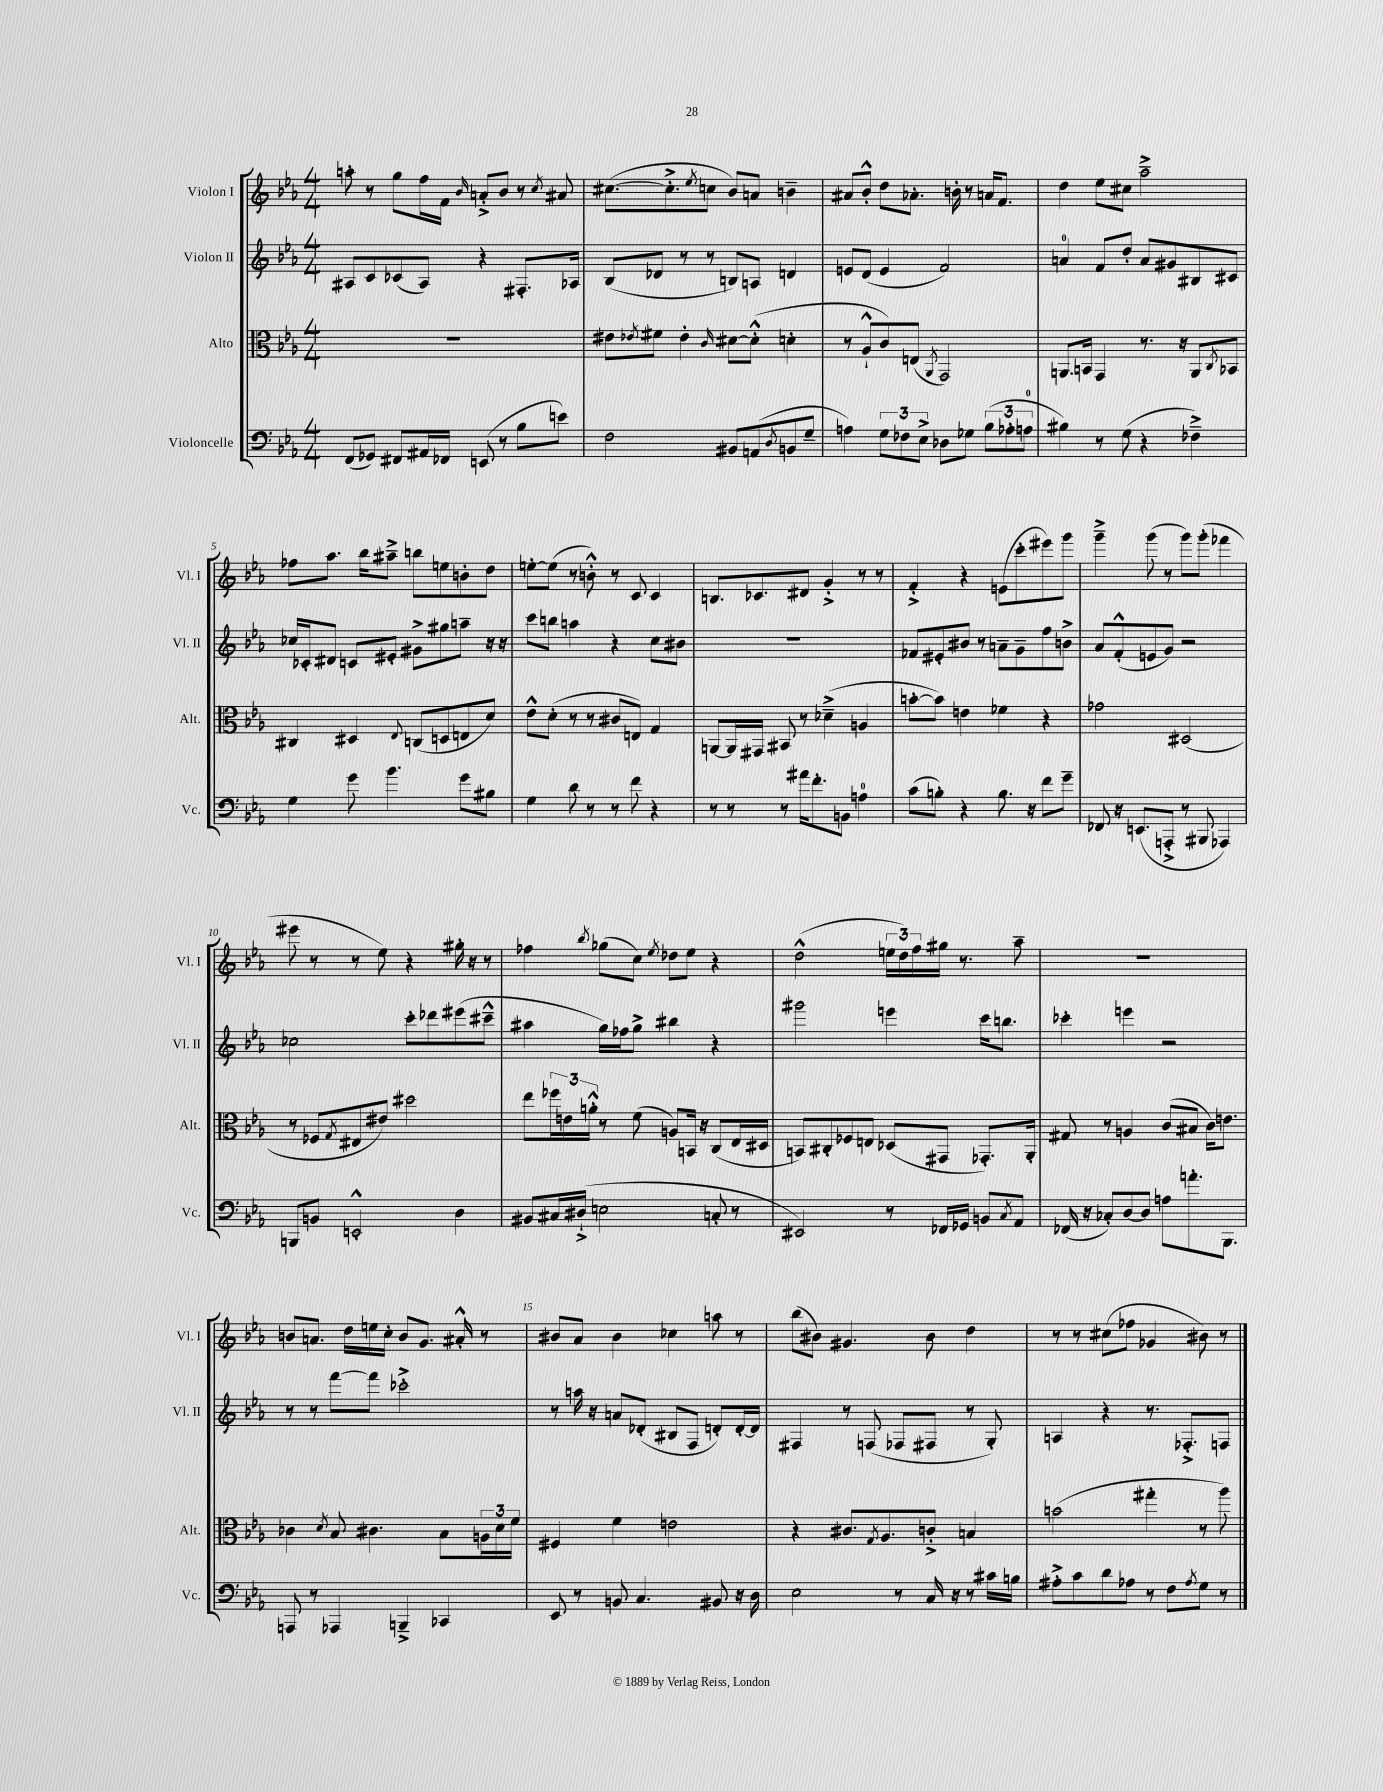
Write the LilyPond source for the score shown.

<<
\new StaffGroup <<
\new Staff = "s0" \with { instrumentName = "Violon I" shortInstrumentName = "Vl. I" } {
    \clef treble \key ees \major \numericTimeSignature \time 4/4
    a''8-. r8 g''8 f''16 f'16 \grace { bes'16 } a'8-.-> bes'8 r8 \acciaccatura { c''8 } ais'8 |
    cis''8.~( cis''8.-.-> \acciaccatura { ees''8 } c''8 bes'8) a'8 b'4-- |
    ais'8 bes'8-.-^ d''8 aes'8.-. b'16-. r8 a'16 f'8. |
    d''4 ees''8 cis''8 aes''2---> |
    fes''8 aes''8. bes''16 ais''8---> b''8 e''8 b'8-. d''8 |
    e''8~-. e''8( r8 b'8-.-^) r8 c'8 c'4 |
    b8. ces'8. dis'8 g'4-.-> r8 r8 |
    f'4-.-> r4 e'8( c'''8-. eis'''8) g'''8 |
    g'''4---> g'''8( r8 g'''8) g'''8-.( fes'''4 |
    eis'''8 r8 r8 ees''8) r4 gis''16-. r16 r8 |
    fes''4 \acciaccatura { bes''8 } ges''8( c''8) \acciaccatura { ees''8 } des''8 ees''8 r4 |
    d''2-^( \tuplet 3/2 { e''16 d''16) f''16 } gis''16 r8. aes''8-- |
    R1 |
    b'8 a'8. d''16 e''16 c''16-. b'8 g'8. ais'16-.-^ r8 |
    bis'8 aes'8 bis'4 ces''4 a''8 r8 |
    bes''8( bis'8) gis'4. bis'8 d''4 |
    r8 r8 cis''8( fes''8 ges'4 bis'8) r8 \bar "|." |
}
\new Staff = "s1" \with { instrumentName = "Violon II" shortInstrumentName = "Vl. II" } {
    \clef treble \key ees \major \numericTimeSignature \time 4/4
    ais8 c'8 ces'8( ais8) r4 fis8.-. aes16 |
    bes8( des'8 r8 r8 b8) a8 d'4 |
    e'8 d'8( e'4 f'2) |
    a'4-0 f'8 d''8-. a'8 gis'8 bis8 cis'8 |
    ces''16 ces'16-. dis'8 c'8 eis'8-. gis'8-> gis''8 a''8-- r16 r16 |
    c'''8 b''8 a''4 r4 c''8 bis'8 |
    R1 |
    fes'8 eis'8-. bis'8 r8 a'8-- g'8-- f''8 b'8-> |
    aes'8 f'8-.-^( e'8 g'8) r2 |
    ces''2 c'''8-. des'''8 eis'''8( cis'''8---^ |
    ais''4 g''16) fes''16 g''8-> bis''4 r4 |
    gis'''2 e'''4 c'''16 b''8. |
    ces'''4-. e'''4 r2 |
    r8 r8 f'''8~ f'''8 ces'''2-.-> |
    r8 a''16 r16 a'8 des'8-.( bis8 f8 d'8-.) d'16~-. d'16 |
    fis4 r8 f8( fes8 fis8 r8 g8-.) |
    a4 r4 r8. fes8.-.-> f8 \bar "|." |
}
\new Staff = "s2" \with { instrumentName = "Alto" shortInstrumentName = "Alt." } {
    \clef alto \key ees \major \numericTimeSignature \time 4/4
    R1 |
    eis'8 \acciaccatura { ees'8 } fis'8 ees'4-. \grace { c'16 } dis'8~ dis'8-.-^( d'4-. |
    r8 aes8-!-^ c'8) e8( \acciaccatura { aes,8 } g,2) |
    a,8. b,16 g,4 r8. r16 a,8 \acciaccatura { c8 } bes,8 |
    cis4 dis4 \appoggiatura { ees8 } c8( d8 e8 d'8) |
    ees'8-^ d'8-.( r8 r8 cis'8 e8) g4 |
    a,8~ a,16 gis,16 bis,8 r8 des'4--->( a4 |
    b'8~-. b'8) e'4 fes'4 r4 |
    ges'2 dis2( |
    r8 fes8 \acciaccatura { g8 } eis8 eis'8) dis''2 |
    ees''8 \tuplet 3/2 { fes''16 e'16 a'16-.-^ } r8 f'8( a8) b,16 r16 c8( ees16 dis16 |
    b,8) cis8-. fes8 e8 des8( gis,8 ges,8.-.) aes,16-. |
    gis8 r8 a4 c'8( bis8 c'16) e'8. |
    ces'4 \acciaccatura { d'8 } bes8 cis'4. bes8 \tuplet 3/2 { a16 d'16 f'16 } |
    fis4 f'4 e'2 |
    r4 cis'8. \acciaccatura { g8 } aes8. c'8-.-> b4 |
    b'2( gis''4-. r8 aes''8) \bar "|." |
}
\new Staff = "s3" \with { instrumentName = "Violoncelle" shortInstrumentName = "Vc." } {
    \clef bass \key ees \major \numericTimeSignature \time 4/4
    f,8( ges,8) fis,8 ais,16 fes,16 e,8( r8 bes8 e'8) |
    f2 bis,8 a,8( \acciaccatura { d8 } b,8 g8-- |
    a4) \tuplet 3/2 { g8 fes8 ees8-> } des8 ges8 \tuplet 3/2 { bes8( aes8-. a8-0 } |
    bis4) r8 g8( r4 fes4--->) |
    g4 g'8 bes'4. g'8 bis8 |
    g4 d'8 r8 r8 f'8 r4 |
    r8 r8 r8 ais'16 f'8.-. b,8 a4-0 |
    c'8( b8-.) r4 b8. r16 f'8 g'8-- |
    fes,8 r16 e,8.( a,,8-.-> r8 bis,,8 aes,,4) |
    b,,8 b,8 e,2-.-^ d4 |
    bis,8 cis16 dis16-!->( e2 c8-. r8 |
    eis,2) r8 fes,16 ges,16 b,8 \acciaccatura { c8 } aes,8 |
    fes,16( r16 ces8-.) d8~ d8 a8 a'8.-. bes,,8. |
    a,,8 r8 aes,,4 b,,4---> ces,4 |
    ees,8 r8 b,8 c4. bis,8 r16 d16 |
    ees2 r8 c16 r16 r8 cis'16 b16 |
    ais8-.-> c'8 d'8 aes8 r8 f8 \acciaccatura { aes8 } g8 r8 \bar "|." |
}
>>
>>
\layout { \context { \Score \override BarNumber.break-visibility = ##(#f #t #t) barNumberVisibility = #(every-nth-bar-number-visible 5) } }
